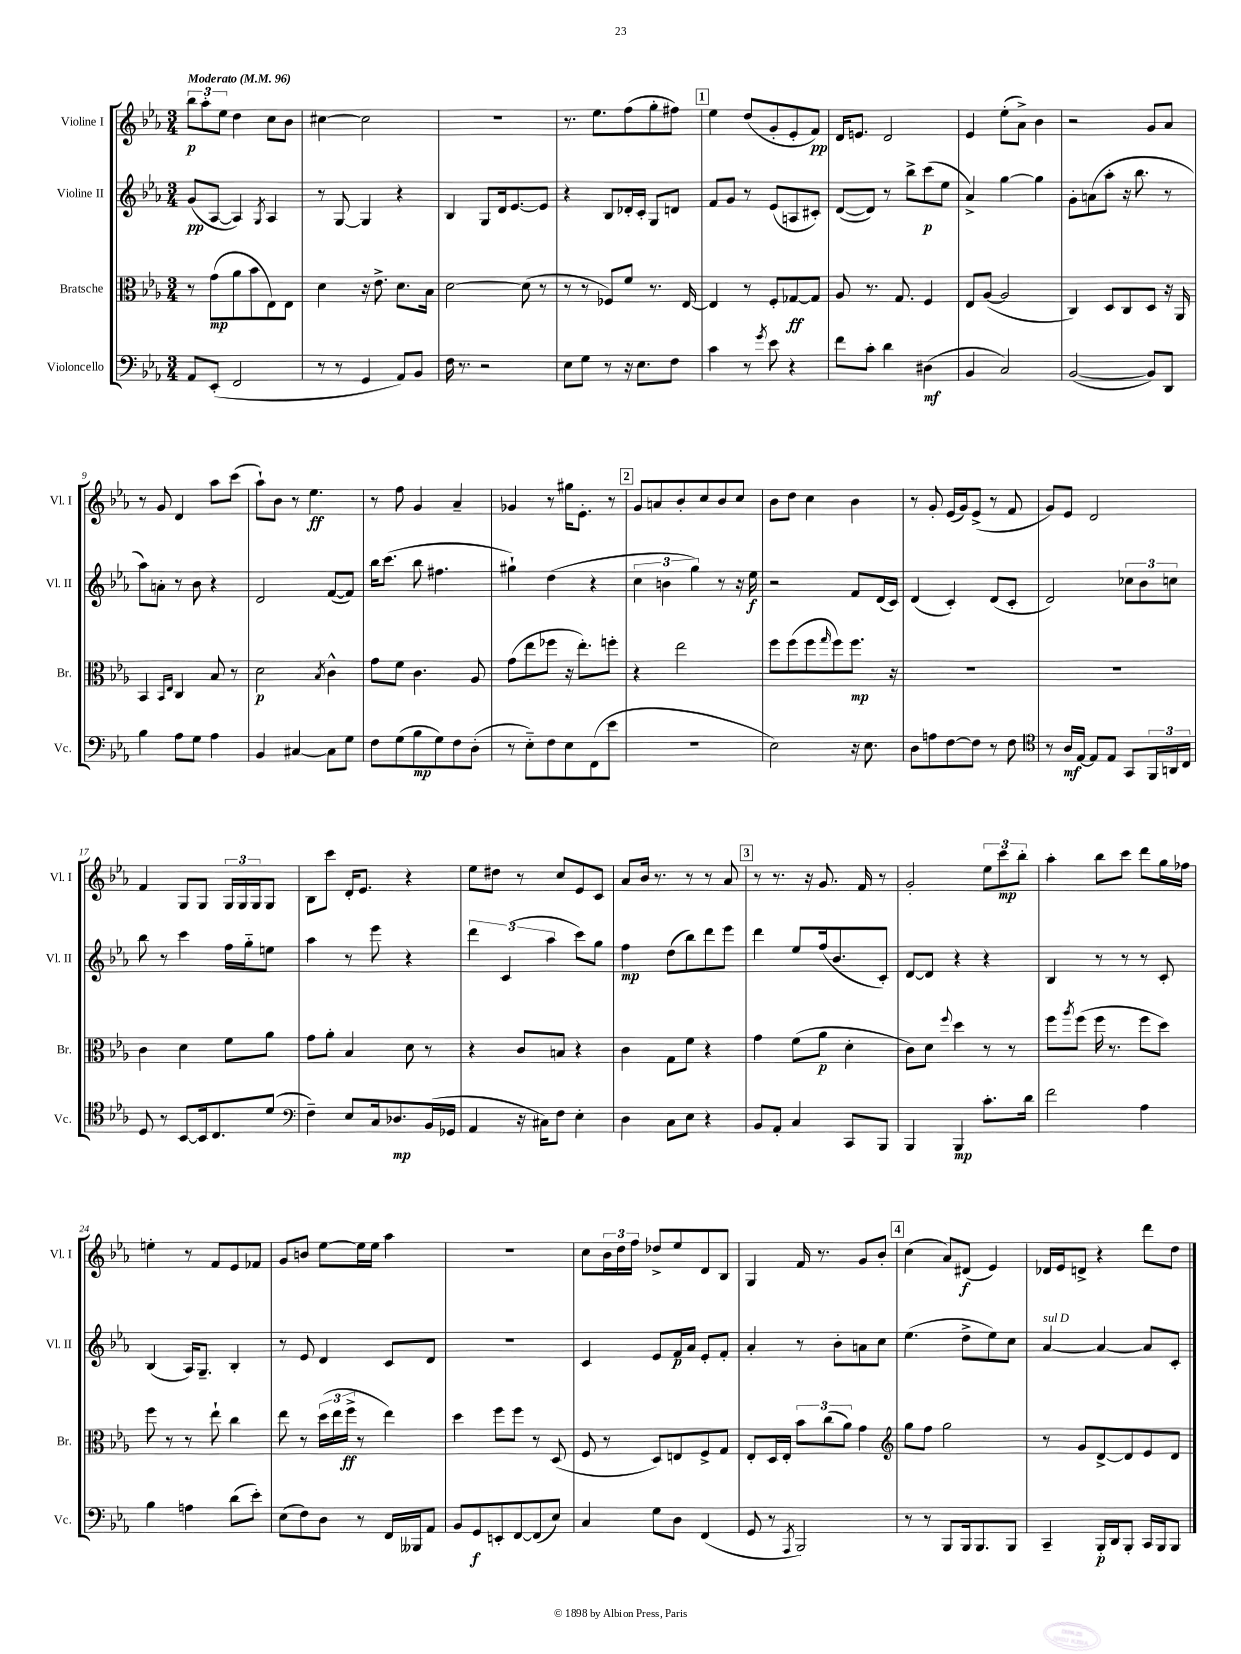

**kern	**kern	**kern	**kern
*staff4	*staff3	*staff2	*staff1
*clefF4	*clefC3	*clefG2	*clefG2
*k[b-e-a-]	*k[b-e-a-]	*k[b-e-a-]	*k[b-e-a-]
*M3/4	*M3/4	*M3/4	*M3/4
*MM96	*MM96	*MM96	*MM96
8AA-	8r	(8g	12bb-
.	.	.	12aa-'
(8EE-'	(8g	[8A-	.
.	.	.	12ee-
2FF	8a-	4A-])	4dd
.	8b-	.	.
.	.	8qG	.
.	8E-)	4A-	8cc
.	8E-	.	8b-
=	=	=	=
8r	4d	8r	[4cc#
8r	.	[8G	.
4GG	16r	4G]	2cc#]
.	8.e-^	.	.
8AA-)	8.d	4r	.
8BB-	.	.	.
.	16B-	.	.
=	=	=	=
16F	[2d	4B-	2.r
8.r	.	.	.
2r	.	8G	.
.	.	16d	.
.	.	[8.e-	.
.	(8d]	.	.
.	8r	8e-]	.
=	=	=	=
8E-	8r	4r	8.r
8G	8r	.	.
.	.	.	8.ee-
8r	8F-)	8B-	.
16r	8f	16d-'	(8ff
8.E-	.	16c'	.
.	8.r	8G	8gg'
8F	.	8d	8ff#)
.	[16E-	.	.
=	=	=	=
4c	4E-]	8f	4ee-
.	.	8g	.
8r	8r	8r	(8dd
8qg	.	.	.
8e-	8F'	(8e-	8g'
4r	[8G-	8A	8e-'
.	8G-]	8c#')	8f)
=	=	=	=
8f	8A-	([8d	16d
.	.	.	8.e
8c'	8.r	8d])	.
4d	.	8r	2d
.	8.G	.	.
.	.	8bb-^	.
(4D#	4F	(8ccc	.
.	.	8ee-	.
=	=	=	=
4BB-	8E-	4a-^)	4e-
.	([8A-	.	.
2C)	2A-]	[4gg	(8ee-'
.	.	.	8a-^)
.	.	4gg]	4b-
=	=	=	=
([2BB-	4C)	8g'	2r
.	.	(8a	.
.	8D	8aa-'	.
.	8C	16r	.
.	.	8.bb-	.
8BB-])	8D	.	8g
8DD	16r	8r	8a-
.	16AA-	.	.
=	=	=	=
4B-	4BB-	8aa-)	8r
.	.	8a'	8g
.	16qqBB-	.	.
.	16qqE-	.	.
8A-	4C	8r	4d
8G	.	8b-	.
4A-	8B-	4r	8aa-
.	8r	.	(8ccc
=	=	=	=
4BB-	2d	2d	8aa-`)
.	.	.	8b-
[4C#	.	.	8r
.	.	.	4.ee-
.	8qB-	.	.
8C#]	4c^^	([8f	.
8G	.	8f])	.
=	=	=	=
8F	8g	16bb-	8r
.	.	(8.ccc	.
(8G	8f	.	8ff
8B-	4.c	8bb-	4g
8G)	.	4.ff#	.
8F	.	.	4a-~
(8D'	8A-	.	.
=	=	=	=
8r	(8g	4gg#`)	4g-
8E-'~)	8ee-	.	.
8F	8ff-	(4dd	8r
8E-	16r	.	16gg#
.	8.ee-')	.	8.e-'
(8FF	.	4r	.
8e-	8ff'	.	8r
=	=	=	=
2.r	4r	6cc	8g
.	.	.	8a
.	.	6b	.
.	2ee-	.	8b-'
.	.	6gg)	.
.	.	.	8cc
.	.	8r	8b-
.	.	16r	8cc
.	.	16ee-	.
=	=	=	=
2E-)	8ff	2r	8b-
.	(8ff	.	8dd
.	8ff	.	4cc
.	16qqgg	.	.
.	8ff)	.	.
16r	8.ff	8f	4b-
8.E-	.	.	.
.	.	(16d	.
.	16r	16c)	.
=	=	=	=
8D	2.r	(4d	8r
8A	.	.	8g'
[8F	.	4c')	(16e-
.	.	.	16g)
8F]	.	.	(8e-^
8r	.	(8d	8r
8F	.	8c'	8f
=	=	=	=
*clefC4	*	*	*
8r	2.r	2d)	8g)
16A-	.	.	8e-
[16E-	.	.	.
8E-]	.	.	2d
8E-	.	.	.
8GG	.	12cc-	.
.	.	12b-	.
24FF	.	.	.
24AA	.	12cc	.
24C	.	.	.
=	=	=	=
8D	4c	8bb-	4f
8r	.	8r	.
[8BB-	4d	4ccc	8G
16BB-]	.	.	8G
8.C	.	.	.
.	8f	16ff	24G
.	.	.	24G
.	.	16gg'~	.
.	.	.	24G
(8d	8a-	8ee	8G
=	=	=	=
*clefF4	*	*	*
4F~)	8g	4aa-	8B-
.	8a-'	.	8ccc
8E-	4B-	8r	16d'
.	.	.	8.e-
16C	.	8eee-	.
8.D-	.	.	.
.	8d	4r	4r
(16BB-	8r	.	.
16GG-	.	.	.
=	=	=	=
4AA-	4r	6ddd	8ee-
.	.	.	8dd#
.	.	(6c	.
16r	8c	.	8r
16C#)	.	.	.
.	.	6aa-	.
8F	8B	.	8cc
4E-'	4r	8ccc)	8e-
.	.	8gg	8c
=	=	=	=
4D	4c	4ff	8a-
.	.	.	16b-
.	.	.	8.r
8C	8G	(8dd	.
8E-	8f	8bb-)	8r
4r	4r	8ddd	8r
.	.	8eee-	8a-
=	=	=	=
8BB-	4g	4ddd	8r
8AA-'	.	.	8.r
4C	(8f	8ee-	.
.	.	.	16r
.	8a-	(16ff	8.g
.	.	8.b-	.
8CC	4d'	.	.
.	.	.	16f
8BBB-	.	8c')	8r
=	=	=	=
4BBB-	8c)	[8d	2g'
.	8d	8d]	.
.	8qqff	.	.
4BBB-	4dd	4r	.
8.c'	8r	4r	12ee-
.	.	.	12ccc
.	8r	.	.
.	.	.	12bb-'
16d	.	.	.
=	=	=	=
2f	8ff	4B-	4aa-'
.	8qaa-	.	.
.	(8ff	.	.
.	16ff	8r	8bb-
.	8.r	.	.
.	.	8r	8ccc
4A-	8ff	8r	8ddd
.	8dd)	8c'	16gg
.	.	.	16ff-
=	=	=	=
4B-	8ff	(4B-	4ee'
.	8r	.	.
4A	8r	16A-)	8r
.	.	8.G~	.
.	8ee-`	.	8f
(8d	4cc	4B-'	8e-
8e-')	.	.	8f-
=	=	=	=
(8E-	8ee-	8r	8g
8F)	8r	8e-	8b
8D	(24dd	4d	[8ee-
.	24ee-	.	.
.	24ff^	.	.
8r	8r	.	16ee-]
.	.	.	16ee-
16FF	4ee-)	8c	4aa-
16BBB--	.	.	.
8AA-	.	8d	.
=	=	=	=
8BB-	4dd	2.r	2.r
8GG	.	.	.
8EE'	8ff	.	.
[8FF	8ff	.	.
(8FF]	8r	.	.
8E-)	(8D	.	.
=	=	=	=
4C	8F	4c	8cc
.	8r	.	24b-
.	.	.	24dd
.	.	.	24ff
8G	8D)	8e-	8dd-^
8D	8E	16f	8ee-
.	.	16a-	.
(4FF	8F^	8e-'	8d
.	8G	8f'	8B-
=	=	=	=
8GG	8E-'	4a-'	4G
8r	16D	.	.
.	16E-'	.	.
8qAAA-	.	.	.
2BBB-)	12b-	8r	16f
.	.	.	8.r
.	(12cc	.	.
.	.	8b-'	.
.	12a-)	.	.
.	4g	8a	8g
.	.	8cc	8b-'
=	=	=	=
*	*clefG2	*	*
8r	8gg	(4.ee-	(4cc
8r	8ff	.	.
8BBB-	2gg	.	8a-)
16BBB-	.	8dd^	(8d#
8.BBB-	.	.	.
.	.	8ee-)	4e-)
8BBB-	.	8cc	.
=	=	=	=
4CC~	8r	[4a-	16d-
.	.	.	16e-
.	8g	.	8d^
16BBB-'	[8d^	4a-_	4r
16DD	.	.	.
8BBB-'	8d]	.	.
16CC	8e-	8a-]	8ddd
16BBB-	.	.	.
8BBB-	8d	8c'	8dd
==	==	==	==
*-	*-	*-	*-
